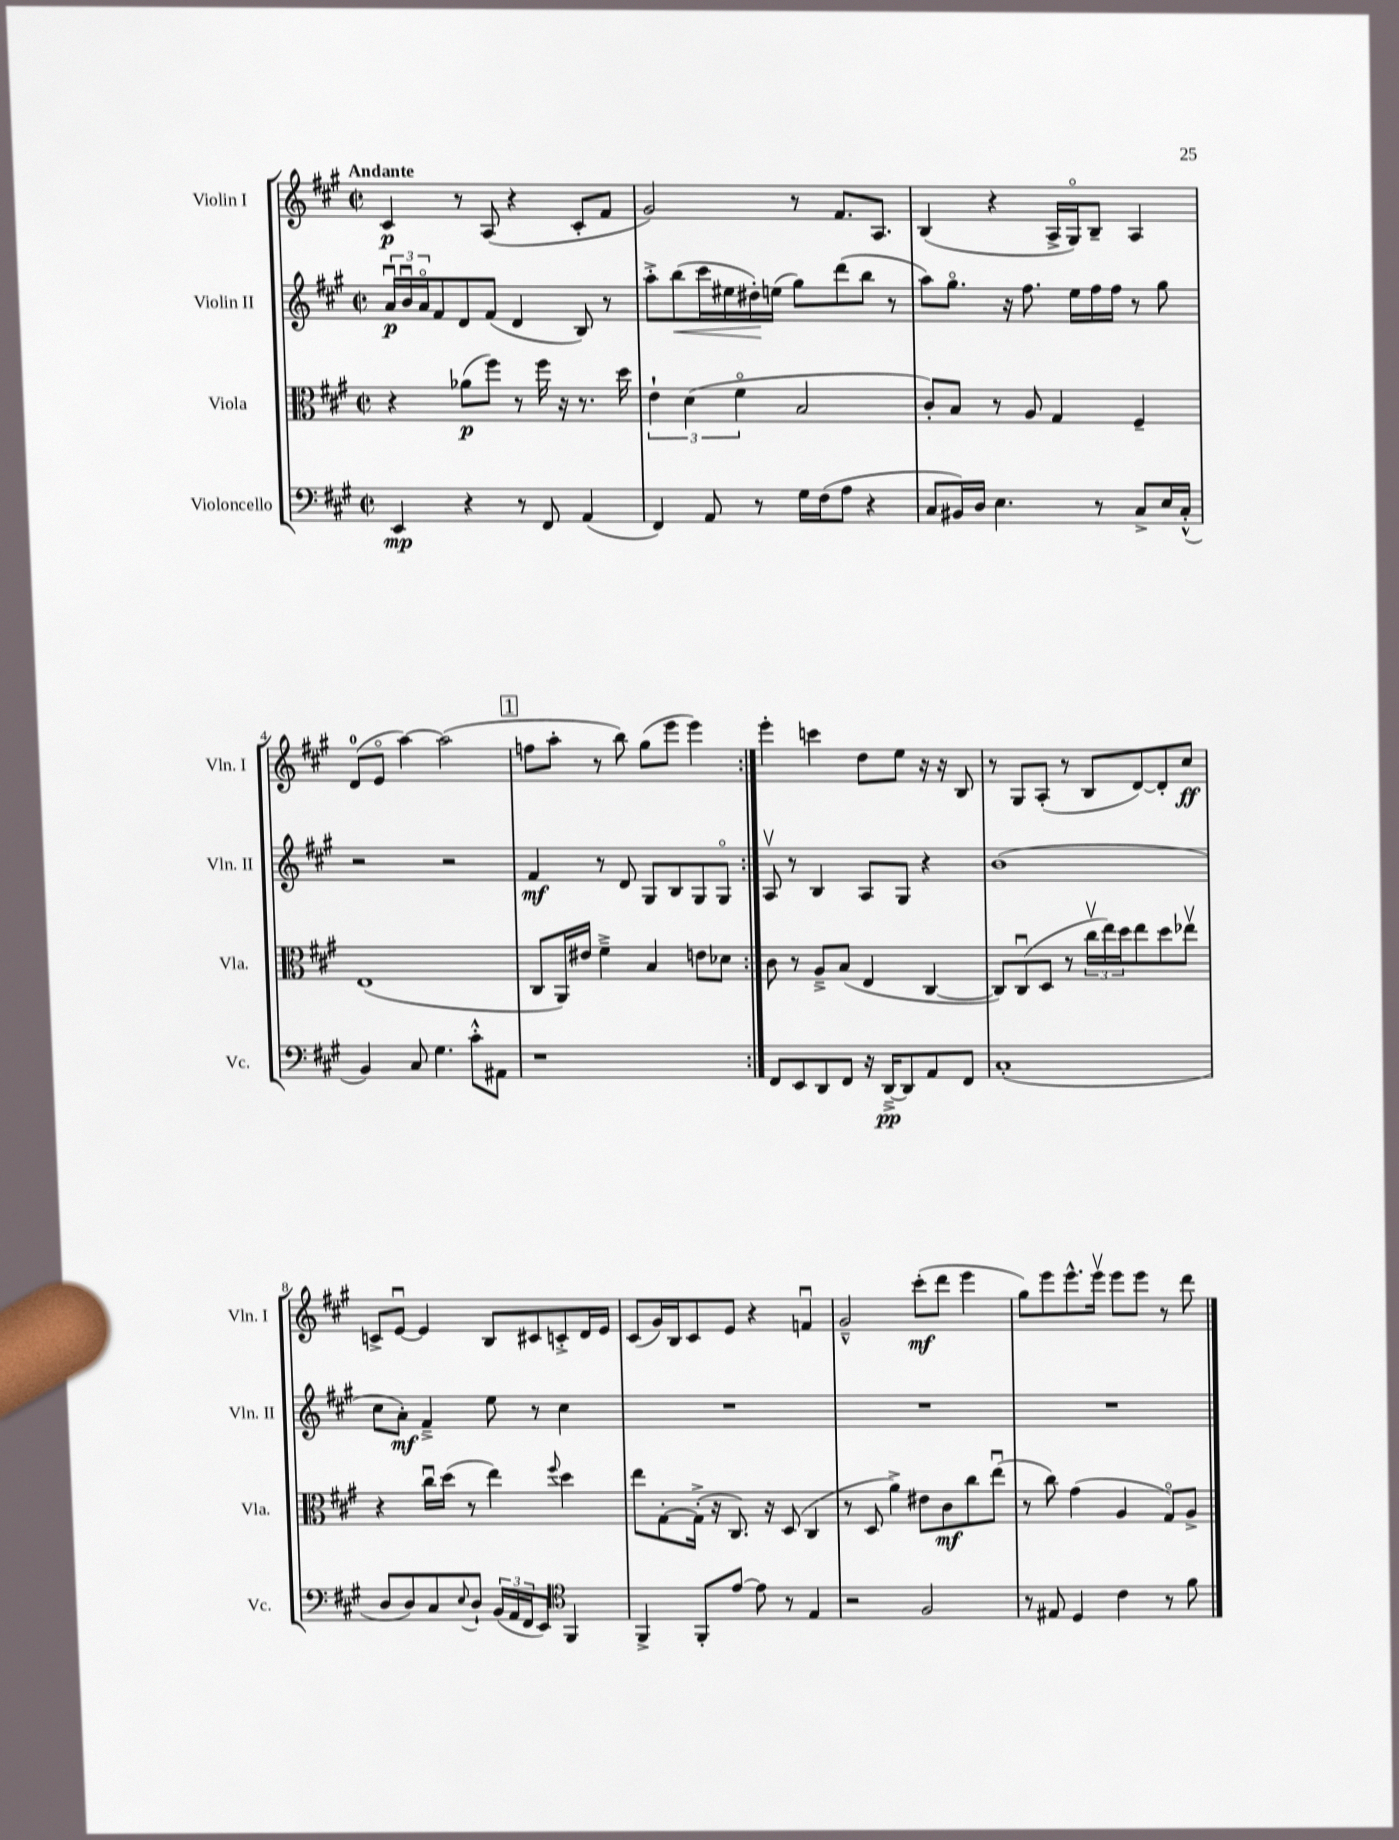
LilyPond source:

<<
\new StaffGroup <<
\new Staff = "s0" \with { instrumentName = "Violin I" shortInstrumentName = "Vln. I" } {
    \clef treble \key a \major \defaultTimeSignature \time 2/2 \tempo "Andante"
    \repeat volta 2 { cis'4\p r8 a8( r4 cis'8-. fis'8 |
    gis'2) r8 fis'8. a8. |
    b4( r4 a16-> gis16\flageolet) b8-- a4 |
    d'8-0( e'8\flageolet a''4~) a''2( |
    \mark \markup { \box "1" } f''8 a''8-. r8 b''8) gis''8( e'''8 e'''4) | }
    e'''4-. c'''4 d''8 e''8 r16 r16 b8 |
    r8 gis8 a8-.( r8 b8 d'8~) d'8-. cis''8\ff |
    c'8-> e'8~\downbow e'4 b8 cis'8 c'8-.-> d'16 e'16 |
    cis'8( gis'16) b16 cis'8 e'8 r4 f'4\downbow |
    gis'2---^ cis'''8-.\mf( d'''8 e'''4 |
    gis''8) e'''8 e'''8.-^ e'''16\upbow e'''8 e'''8 r8 d'''8 \bar "|." |
}
\new Staff = "s1" \with { instrumentName = "Violin II" shortInstrumentName = "Vln. II" } {
    \clef treble \key a \major \defaultTimeSignature \time 2/2
    \repeat volta 2 { \tuplet 3/2 { a'16\downbow\p b'16\downbow a'16\flageolet } fis'8 d'8 fis'8( d'4 b8) r8 |
    a''8-.-> b''8\<( cis'''16 eis''16 dis''16-.\!) e''16( gis''8) d'''8( b''8 r8 |
    a''8) gis''8.\flageolet r16 fis''8. e''16 fis''16 fis''16 r8 gis''8 |
    r2 r2 |
    \mark \markup { \box "1" } fis'4\mf r8 d'8 gis8 b8 gis8 gis8\flageolet | }
    a8\upbow r8 b4 a8 gis8 r4 |
    b'1( |
    cis''8 a'8-.\mf) fis'4---> e''8 r8 cis''4 |
    R1 |
    R1 |
    R1 \bar "|." |
}
\new Staff = "s2" \with { instrumentName = "Viola" shortInstrumentName = "Vla." } {
    \clef alto \key a \major \defaultTimeSignature \time 2/2
    \repeat volta 2 { r4 aes'8\p( fis''8) r8 fis''16 r16 r8. d''16 |
    \tuplet 3/2 { e'4-! d'4( fis'4\flageolet } b2 |
    cis'8-.) b8 r8 a8 gis4 fis4-- |
    e1( |
    \mark \markup { \box "1" } cis8 a,16) eis'16 fis'4---> b4 e'8 des'8 | }
    cis'8 r8 a8---> b8( e4 cis4~ |
    cis8) cis8\downbow( d8 r8 \tuplet 3/2 { cis''16\upbow e''16) d''16 } e''8 d''8 ees''8\upbow |
    r4 cis''16\downbow d''16( r8 e''4) \appoggiatura { fis''8 } d''4 |
    e''8 gis8~-. gis16-.->( r16 cis8.) r16 d8( cis4 |
    r8 d8 a'4->) eis'8 cis'8\mf cis''8 e''8\downbow( |
    r8 cis''8) gis'4( a4 gis8\flageolet) a8-> \bar "|." |
}
\new Staff = "s3" \with { instrumentName = "Violoncello" shortInstrumentName = "Vc." } {
    \clef bass \key a \major \defaultTimeSignature \time 2/2
    \repeat volta 2 { e,4\mp r4 r8 fis,8 a,4( |
    fis,4) a,8 r8 gis16 fis16( a8 r4 |
    cis8 bis,16) d16 e4. r8 cis8-> e16 cis16-.-^( |
    b,4) cis8 gis4. cis'8-.-^ ais,8 |
    \mark \markup { \box "1" } r1 | }
    fis,8 e,8 d,8 fis,8 r16 d,16~--->\pp d,8 a,8 fis,8 |
    cis1-.( |
    d8 d8) cis8 \appoggiatura { e8 } d8-! \tuplet 3/2 { b,16( a,16 fis,16 } e,8) \clef tenor fis,4 |
    fis,4-> fis,8-. e'8~ e'8 r8 e4 |
    r2 fis2 |
    r8 eis8 d4 cis'4 r8 fis'8 \bar "|." |
}
>>
>>
